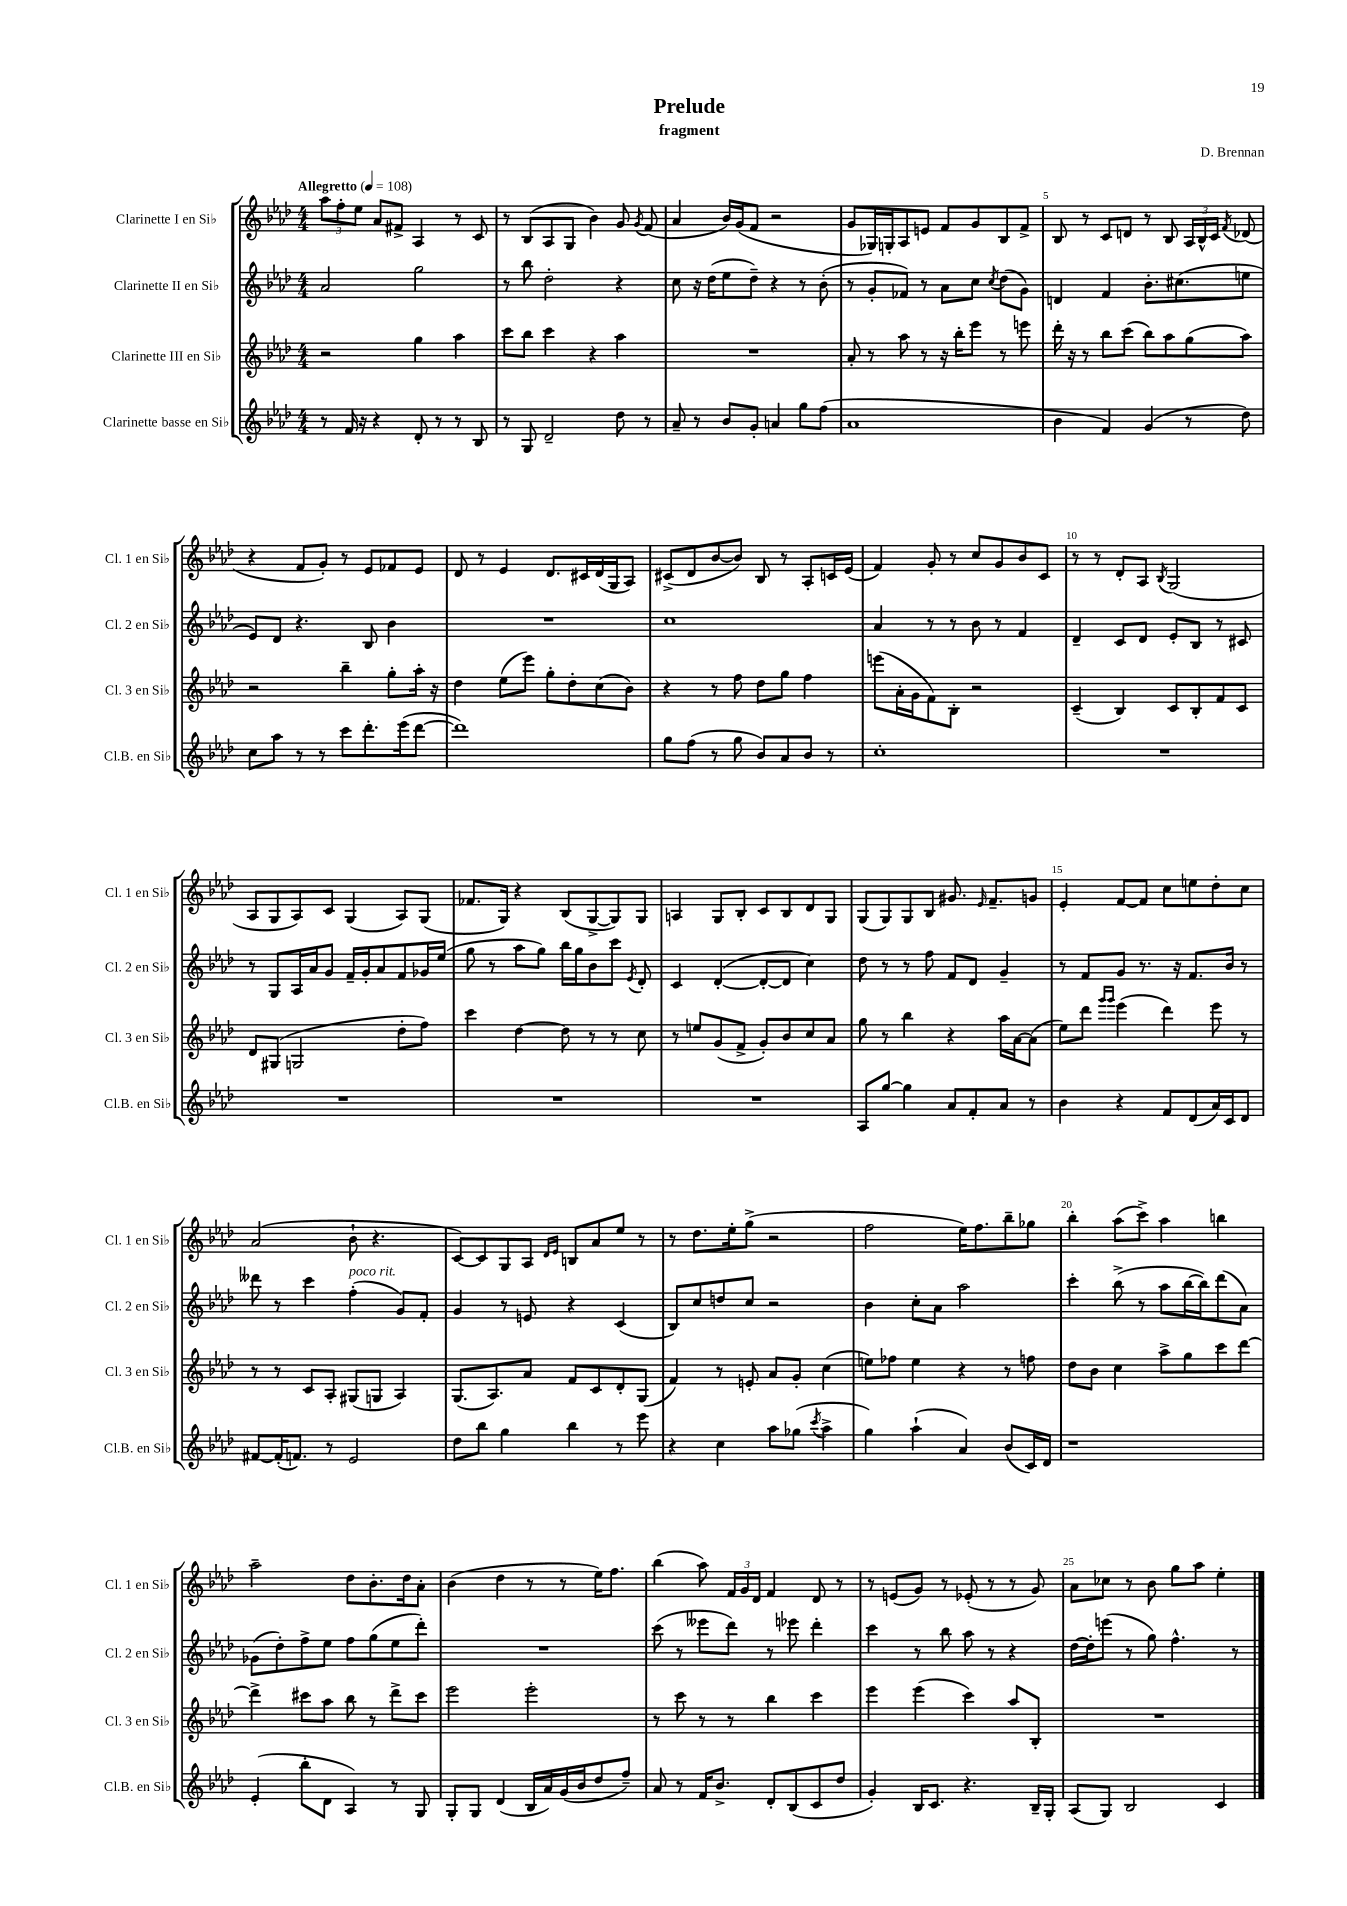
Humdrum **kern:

**kern	**kern	**kern	**kern
*staff4	*staff3	*staff2	*staff1
*clefG2	*clefG2	*clefG2	*clefG2
*k[b-e-a-d-]	*k[b-e-a-d-]	*k[b-e-a-d-]	*k[b-e-a-d-]
*M4/4	*M4/4	*M4/4	*M4/4
*MM108	*MM108	*MM108	*MM108
8r	2r	2a-	12aa-
.	.	.	12ff'
16f	.	.	.
.	.	.	12ee-
16r	.	.	.
4r	.	.	8a-
.	.	.	8f#^
8d-'	4gg	2gg	4A-
8r	.	.	.
8r	4aa-	.	8r
8B-	.	.	8c
=	=	=	=
8r	8ccc	8r	8r
8G	8bb-	8bb-	(8B-
2d-~	4ccc	2dd-'	8A-
.	.	.	8G
.	4r	.	4b-)
8dd-	4aa-	4r	8g
.	.	.	8qg
8r	.	.	(8f
=	=	=	=
8a-~	1r	8cc	4a-
8r	.	16r	.
.	.	(16dd-	.
8b-	.	8ee-	16b-)
.	.	.	(16g
8g'	.	8dd-~)	8f
4a	.	4r	2r
8gg	.	8r	.
(8ff	.	(8b-'	.
=	=	=	=
1a-	8a-'	8r	8g
.	8r	8g'	16G-)
.	.	.	16G'
.	8aa-	8f-)	8A-
.	8r	8r	8e
.	16r	8a-	8f
.	16bb-'	.	.
.	8eee-	8cc	8g
.	.	8qcc	.
.	8r	(8dd-	8B-
.	8eee	8g)	8f^
=	=	=	=
4b-	16ddd-'	4d	8B-
.	16r	.	.
.	8r	.	8r
4f)	8bb-	4f	8c
.	(8ccc	.	8d
(4g	8bb-)	8.b-'	8r
.	8aa-	.	8B-
.	.	(8.cc#	.
8r	(8gg	.	24A-
.	.	.	24B-^^
.	.	.	24c
.	.	.	8qf
8dd-)	8aa-)	8ee	(8d-
=	=	=	=
8cc	2r	8e-)	4r
8aa-	.	8d-	.
8r	.	4.r	8f
8r	.	.	8g')
8ccc	4bb-~	.	8r
8.ddd-'	.	8B-	8e-
.	8gg'	4b-	8f-
(16eee-	.	.	.
[8ddd-	16aa-'	.	8e-
.	16r	.	.
=	=	=	=
1ddd-])	4dd-	1r	8d-
.	.	.	8r
.	(8ee-	.	4e-
.	8eee-)	.	.
.	8gg'	.	8.d-
.	8dd-'	.	.
.	.	.	16c#
.	(8cc	.	(16d-
.	.	.	16G
.	8b-)	.	8A-)
=	=	=	=
8gg	4r	1cc	(8c#^
(8ff	.	.	8d-
8r	8r	.	[8b-
8gg	8ff	.	8b-])
8b-)	8dd-	.	8B-
8a-	8gg	.	8r
8b-	4ff	.	8A-'
8r	.	.	16c
.	.	.	(16e-
=	=	=	=
1cc'	(8eee	4a-	4f)
.	16a-'	.	.
.	16g	.	.
.	8f)	8r	8g'
.	8B-'	8r	8r
.	2r	8b-	8cc
.	.	8r	8g
.	.	4f	8b-
.	.	.	8c
=	=	=	=
1r	(4c~	4d-~	8r
.	.	.	8r
.	4B-)	8c	8d-'
.	.	8d-	8A-
.	.	.	8qB-
.	8c	8e-'	(2G
.	8B-'	8B-	.
.	8f	8r	.
.	8c	8c#	.
=	=	=	=
1r	8d-	8r	8A-
.	(8G#	8G	8G
.	2G	16A-	8A-)
.	.	16a-	.
.	.	8g	8c
.	.	16f~	(4G
.	.	16g'	.
.	.	8a-	.
.	8dd-'	8f	8A-)
.	8ff)	16g-	(8G
.	.	(16ee-	.
=	=	=	=
1r	4ccc	8gg	8.f-
.	.	8r	.
.	.	.	16G)
.	[4dd-	8aa-	4r
.	.	8gg)	.
.	8dd-]	16bb-	(8B-
.	.	16gg	.
.	8r	8b-	[8G^
.	8r	8ccc	8G])
.	.	8qe-	.
.	8cc	8d-'	8G
=	=	=	=
1r	8r	4c	4A
.	8ee	.	.
.	(8g	([4d-'	8G
.	8f^	.	8B-'
.	8g')	8d-'_	8c
.	8b-	8d-]	8B-
.	8cc	4cc)	8d-
.	8a-	.	8G
=	=	=	=
8A-	8gg	8dd-	(8G
[8gg	8r	8r	8G)
4gg]	4bb-	8r	8G
.	.	8ff	8B-
8a-	4r	8f	8.g#
8f'	.	8d-	.
.	.	.	16qqe-
.	.	.	8.f~
8a-	16aa-	4g~	.
.	[16a-	.	.
8r	(8a-]	.	8g
=	=	=	=
4b-	8ee-)	8r	4e-'
.	8ddd-	8f	.
.	16qqggg	.	.
.	16qqggg	.	.
4r	(4eee-	8g	[8f
.	.	8.r	8f]
8f	4ddd-)	.	8cc
.	.	16r	.
(8d-	.	8.f	8ee
16a-)	8eee-	.	8dd-'
16c	.	16b-	.
8d-	8r	8r	8cc
=	=	=	=
[8f#	8r	8ddd--	(2a-
(16f#']	8r	8r	.
8.f)	.	.	.
.	8c	4ccc	.
8r	8A-'	.	.
2e-	(8G#	(4ff'	8b-`
.	8G	.	4.r
.	4A-)	8g)	.
.	.	8f'	.
=	=	=	=
8dd-	(8.G	4g	[8c)
8bb-	.	.	8c]
.	8.A-)	.	.
4gg	.	8r	8G
.	8a-	8e	8A-
.	.	.	16qqd-
.	.	.	16qqe-
4bb-	8f	4r	8B
.	8c	.	8a-
8r	8d-'	(4c	8ee-
8eee-	(8G	.	8r
=	=	=	=
4r	4f)	8B-)	8r
.	.	8cc	8.dd-
4cc	8r	8dd	.
.	.	.	16ee-'
.	8e'	8cc	(8gg^
8aa-	8a-	2r	2r
(8gg-	8g'	.	.
8qccc	.	.	.
4aa-^	(4cc	.	.
=	=	=	=
4gg)	8ee)	4b-	2ff
.	8ff-	.	.
(4aa-`	4ee	8cc'	.
.	.	8a-	.
4a-)	4r	2aa-	16ee-)
.	.	.	8.ff
(8b-	8r	.	8bb-~
16c)	8ff	.	8gg-
16d-	.	.	.
=	=	=	=
1r	8dd-	4ccc'	4bb-'
.	8b-	.	.
.	4cc	(8bb-^	(8aa-
.	.	8r	8ccc^)
.	8aa-^	8aa-	4aa-
.	8gg	[16bb-	.
.	.	16bb-])	.
.	8ccc	(8ddd-	4bb
.	[8ddd-	8a-)	.
=	=	=	=
(4e-'	4ddd-^]	(8g-	2aa-~
.	.	8dd-')	.
8bb-'	8ccc#	8ff^	.
8d-	8aa-	8ee-	.
4A-)	8bb-	8ff	8dd-
.	8r	(8gg	8.b-'
8r	8ddd-^	8ee-	.
.	.	.	16dd-
8G	8ccc#	8ddd-')	8a-'
=	=	=	=
8G'	2eee-	1r	(4b-
8G	.	.	.
(4d-	.	.	4dd-
16B-	2eee-'	.	8r
16a-)	.	.	.
(16g	.	.	8r
16b-	.	.	.
8dd-	.	.	16ee-)
.	.	.	8.ff
8ff~)	.	.	.
=	=	=	=
8a-	8r	(8ccc	(4bb-
8r	8ccc	8r	.
16f	8r	8eee--	8aa-)
8.b-^	.	.	.
.	8r	8ddd-)	24f
.	.	.	24g
.	.	.	24d-
8d-'	4bb-	8r	4f
(8B-	.	8eee-	.
8c	4ccc	4ddd-'	8d-
8dd-	.	.	8r
=	=	=	=
4g')	4eee-	4ccc	8r
.	.	.	(8e
16B-	(4eee-	8r	8g)
8.c	.	.	.
.	.	8bb-	8r
4.r	4ccc)	8aa-	(8e-'
.	.	8r	8r
.	8aa-	4r	8r
16B-~	8B-'	.	8g)
16G'	.	.	.
=	=	=	=
(8A-	1r	[16dd-	8a-
.	.	16dd-']	.
8G)	.	(8eee	8cc-
2B-	.	8r	8r
.	.	8gg)	8b-
.	.	4.ff^^	8gg
.	.	.	8aa-
4c	.	.	4ee-'
.	.	8r	.
==	==	==	==
*-	*-	*-	*-
